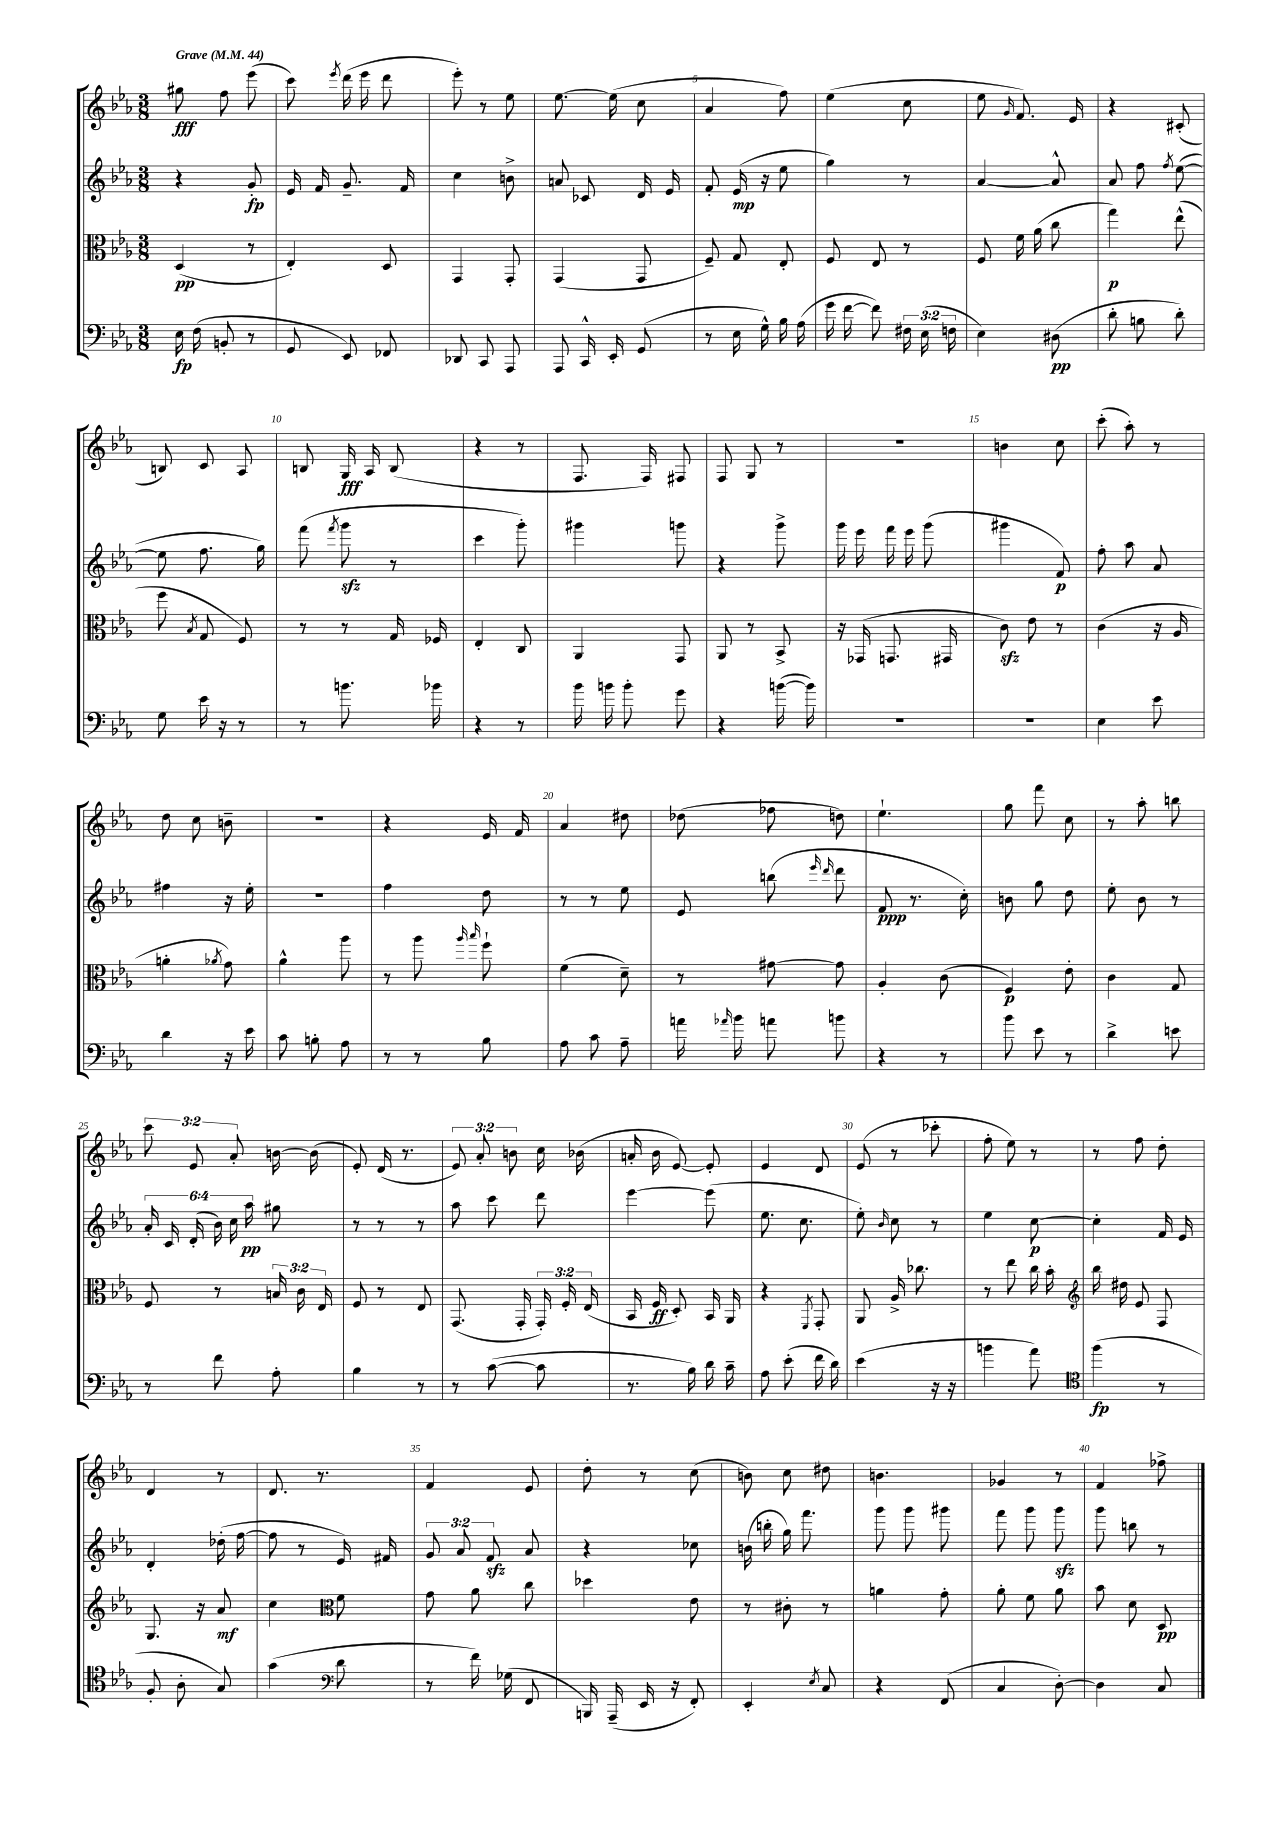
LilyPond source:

<<
\new StaffGroup <<
\new Staff = "s0" {
    \clef treble \key ees \major \numericTimeSignature \time 3/8 \override Staff.TupletNumber.text = #tuplet-number::calc-fraction-text \tempo "Grave" 4 = 44
    \autoBeamOff gis''8\fff f''8 ees'''8( |
    c'''8) \acciaccatura { ees'''8 } d'''16( ees'''16 d'''8 |
    ees'''8-.) r8 ees''8 |
    ees''8.~ ees''16( c''8 |
    aes'4 f''8) |
    ees''4( c''8 |
    ees''8 \grace { g'16 } f'8.) ees'16 |
    r4 cis'8-.( |
    b8) c'8 aes8 |
    b8 g16\fff aes16 b8( |
    r4 r8 |
    f8. f16) fis8 |
    f8 g8 r8 |
    R4. |
    b'4 c''8 |
    c'''8-.( aes''8-.) r8 |
    d''8 c''8 b'8-- |
    R4. |
    r4 ees'16 f'16 |
    aes'4 dis''8 |
    des''8( fes''8 d''8) |
    ees''4.-! |
    g''8 f'''8 c''8 |
    r8 aes''8-. b''8 |
    \tuplet 3/2 { c'''8 ees'8 aes'8-. } b'16~ b'16( |
    ees'8-.) d'16( r8. |
    \tuplet 3/2 { ees'8) aes'8-. b'8 } c''16 bes'16( |
    a'16-. bes'16 ees'8~) ees'8-. |
    ees'4 d'8 |
    ees'8( r8 ces'''8-. |
    f''8-. ees''8) r8 |
    r8 f''8 d''8-. |
    d'4 r8 |
    d'8. r8. |
    f'4 ees'8 |
    d''8-. r8 c''8( |
    b'8) c''8 dis''8 |
    b'4. |
    ges'4 r8 |
    f'4 fes''8-> \bar "|." |
}
\new Staff = "s1" {
    \clef treble \key ees \major \numericTimeSignature \time 3/8 \override Staff.TupletNumber.text = #tuplet-number::calc-fraction-text
    \autoBeamOff r4 g'8-.\fp |
    ees'16 f'16 g'8.-- f'16 |
    c''4 b'8-> |
    a'8 ces'8 d'16 ees'16 |
    f'8-. ees'16\mp( r16 ees''8 |
    g''4) r8 |
    aes'4~ aes'8-^ |
    aes'8 f''8 \acciaccatura { f''8 } ees''8~( |
    ees''8 f''8. g''16) |
    f'''8( \acciaccatura { f'''8 } g'''8\sfz r8 |
    c'''4 g'''8-.) |
    gis'''4 g'''8 |
    r4 g'''8-> |
    g'''16 ees'''16 f'''16 ees'''16 g'''8( |
    gis'''4 f'8\p) |
    f''8-. aes''8 aes'8 |
    fis''4 r16 ees''16-. |
    R4. |
    f''4 d''8 |
    r8 r8 ees''8 |
    ees'8 b''8( \grace { ees'''16 d'''16 } d'''8 |
    f'8\ppp r8. c''16-.) |
    b'8 g''8 d''8 |
    ees''8-. bes'8 r8 |
    \tuplet 6/4 { aes'16-. c'16 d'16-.( bes'16) c''16 aes''16\pp } gis''8 |
    r8 r8 r8 |
    aes''8 c'''8 d'''8 |
    ees'''4~ ees'''8( |
    ees''8. c''8. |
    ees''8-.) \grace { bes'16 } c''8 r8 |
    ees''4 c''8~\p |
    c''4-. f'16 ees'16 |
    d'4-. des''16-.( f''16~ |
    f''8 r8 ees'16) fis'16 |
    \tuplet 3/2 { g'8 aes'8 f'8\sfz } aes'8 |
    r4 ces''8 |
    b'16( b''16-. g''16) f'''8. |
    g'''8 g'''8 gis'''8 |
    f'''8 g'''8 g'''8\sfz |
    g'''8 b''8 r8 \bar "|." |
}
\new Staff = "s2" {
    \clef alto \key ees \major \numericTimeSignature \time 3/8 \override Staff.TupletNumber.text = #tuplet-number::calc-fraction-text
    \autoBeamOff d4\pp( r8 |
    ees4-.) d8 |
    g,4 g,8-. |
    g,4( g,8 |
    f8--) g8 ees8-. |
    f8 ees8 r8 |
    f8 f'16 aes'16( c''8 |
    g''4\p) ees''8-^( |
    f''8 \acciaccatura { bes8 } g8 f8) |
    r8 r8 g16 fes16 |
    ees4-. c8 |
    aes,4 g,8 |
    aes,8 r8 bes,8-> |
    r16 ges,16( g,8. gis,16 |
    c'8\sfz) ees'8 r8 |
    c'4( r16 aes16 |
    a'4-. \acciaccatura { aes'8 } g'8) |
    aes'4-^ aes''8 |
    r8 aes''8 \grace { aes''16 bes''16 } f''8-! |
    f'4( d'8--) |
    r8 gis'8~ gis'8 |
    aes4-. c'8( |
    f4\p) ees'8-. |
    c'4 g8 |
    f8 r8 \tuplet 3/2 { b16 c'16 ees16 } |
    f8 r8 ees8 |
    g,8.( g,16-. \tuplet 3/2 { g,16-.) f16-. ees16( } |
    bes,16 f16\ff d8-.) bes,16 aes,16 |
    r4 \acciaccatura { f,8 } g,8-. |
    aes,8 aes16-> ces''8. |
    r8 ees''8 c''16 bes'16-. |
    \clef treble bes''16 dis''16 ees'8 f8 |
    g8. r16 aes'8\mf |
    c''4 \clef alto f'8 |
    g'8 aes'8 c''8 |
    des''4 ees'8 |
    r8 cis'8-. r8 |
    a'4 g'8-. |
    aes'8-. f'8 aes'8 |
    bes'8 d'8 d8\pp \bar "|." |
}
\new Staff = "s3" {
    \clef bass \key ees \major \numericTimeSignature \time 3/8 \override Staff.TupletNumber.text = #tuplet-number::calc-fraction-text
    \autoBeamOff ees16\fp f16( b,8-. r8 |
    g,8 ees,8) fes,8 |
    des,8 c,8 aes,,8 |
    aes,,8 c,16-^ ees,16-. g,8( |
    r8 ees16 g16-^) bes16 aes16( |
    g'16 f'16~ f'8) \tuplet 3/2 { fis16 ees16( f16 } |
    ees4) dis8\pp( |
    d'8-. b8 d'8-.) |
    g8 ees'16 r16 r8 |
    r8 b'8. bes'16 |
    r4 r8 |
    bes'16 b'16 b'8-. g'8 |
    r4 b'16~( b'16) |
    R4. |
    R4. |
    ees4 ees'8 |
    d'4 r16 ees'16 |
    c'8 b8-. aes8 |
    r8 r8 bes8 |
    aes8 c'8 aes8-- |
    a'16 \grace { aes'16 } bes'16 a'8 b'8 |
    r4 r8 |
    bes'8 ees'8 r8 |
    d'4-> e'8 |
    r8 f'8 aes8-. |
    bes4 r8 |
    r8 c'8~( c'8 |
    r8. bes16) d'16 c'16-- |
    aes8 ees'8-.( f'16 d'16) |
    ees'4( r16 r16 |
    b'4 aes'8) |
    \clef tenor f''4\fp( r8 |
    f8-. aes8-. g8) |
    g'4( \clef bass d'8 |
    r8 f'16) ges16( f,8 |
    b,,16) aes,,16--( ees,16 r16 f,8-.) |
    ees,4-. \acciaccatura { ees8 } c8 |
    r4 f,8( |
    c4 d8~-.) |
    d4 c8 \bar "|." |
}
>>
>>
\layout { \context { \Score \override BarNumber.break-visibility = ##(#f #t #t) barNumberVisibility = #(every-nth-bar-number-visible 5) } }
